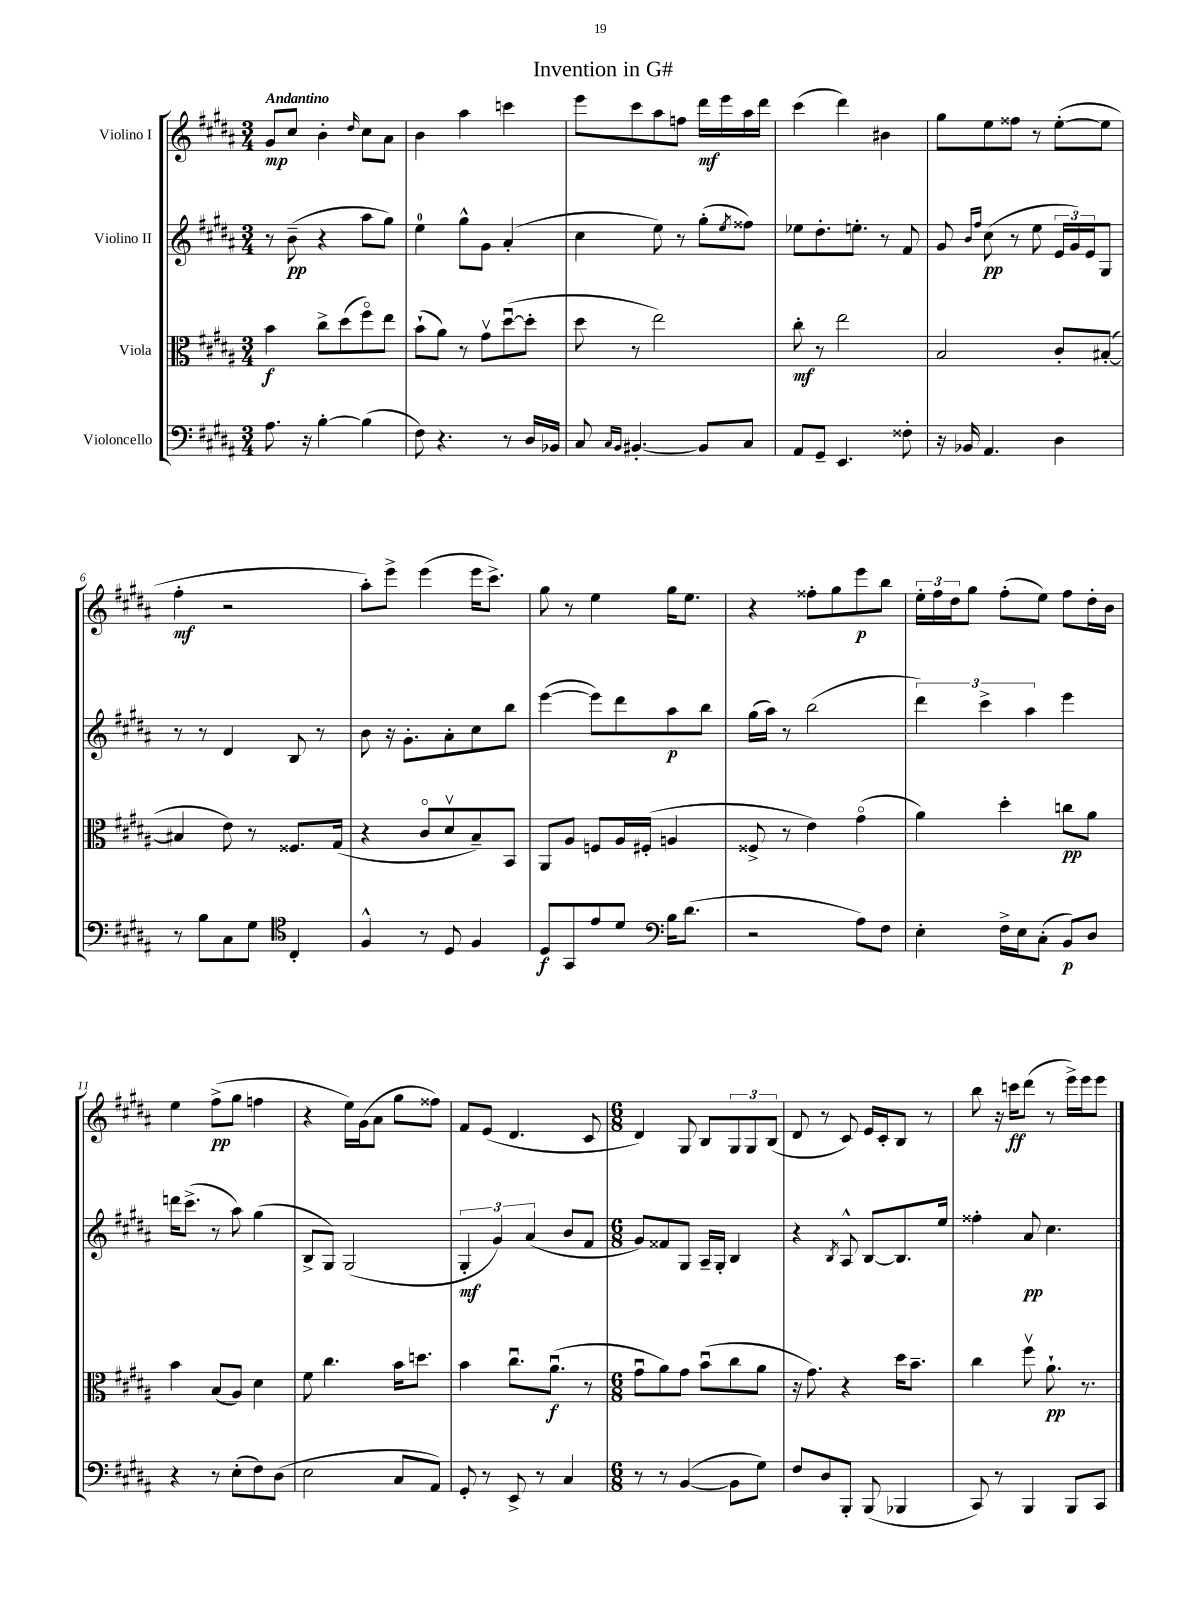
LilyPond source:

\header { title = "Invention in G#" }
<<
\new StaffGroup <<
\new Staff = "s0" \with { instrumentName = "Violino I" } {
    \clef treble \key b \major \numericTimeSignature \time 3/4 \tempo "Andantino"
    gis'8\mp cis''8 b'4-. \grace { dis''16 } cis''8 ais'8 |
    b'4 ais''4 c'''4 |
    e'''8 cis'''8 ais''8 f''8 dis'''16\mf e'''16 ais''16 dis'''16 |
    cis'''4( dis'''4) bis'4 |
    gis''8 e''8 fisis''8 r8 e''8~-.( e''8 |
    fis''4-.\mf r2 |
    ais''8-.) e'''8-> e'''4( e'''16 cis'''8.->) |
    gis''8 r8 e''4 gis''16 e''8. |
    r4 fisis''8-. gis''8 e'''8\p b''8 |
    \tuplet 3/2 { e''16-. fis''16 dis''16 } gis''8 fis''8-.( e''8) fis''8 dis''16-. b'16 |
    e''4 fis''8->\pp( gis''8 f''4 |
    r4 e''16) gis'16( ais'8 gis''8 fisis''8) |
    fis'8 e'8( dis'4. cis'8 |
    \numericTimeSignature \time 6/8 dis'4) gis8 b8 \tuplet 3/2 { gis8 gis8 b8( } |
    dis'8 r8 cis'8) e'16 cis'16-. b8 r8 |
    b''8 r16 c'''16\ff dis'''8( r8 e'''16->) e'''16 e'''8 \bar "|." |
}
\new Staff = "s1" \with { instrumentName = "Violino II" } {
    \clef treble \key b \major \numericTimeSignature \time 3/4
    r8 b'8--\pp( r4 ais''8 gis''8) |
    e''4-0 gis''8-^ gis'8 ais'4-.( |
    cis''4 e''8) r8 gis''8-.( \acciaccatura { e''8 } fisis''8) |
    ees''8 dis''8.-. e''8.-. r8 fis'8 |
    gis'8 \grace { b'16 fis''16 } cis''8\pp( r8 e''8 \tuplet 3/2 { e'16 gis'16) e'16 } gis8 |
    r8 r8 dis'4 b8 r8 |
    b'8 r16 gis'8.-. ais'8-. cis''8 b''8 |
    e'''4~( e'''8) dis'''8 ais''8\p b''8 |
    gis''16( ais''16) r8 b''2( |
    \tuplet 3/2 { dis'''4) cis'''4-> ais''4 } e'''4 |
    d'''16 cis'''8.->( r8 ais''8) gis''4( |
    b8-> gis8) gis2( |
    \tuplet 3/2 { gis4-.\mf gis'4) ais'4( } b'8 fis'8 |
    \numericTimeSignature \time 6/8 gis'8) fisis'8 gis8 ais16-- gis16-. b4 |
    r4 \acciaccatura { b8 } ais8-^ b8~ b8. e''16 |
    fisis''4-. ais'8\pp cis''4. \bar "|." |
}
\new Staff = "s2" \with { instrumentName = "Viola" } {
    \clef alto \key b \major \numericTimeSignature \time 3/4
    b'4\f cis''8-> dis''8( fis''8\flageolet) e''8 |
    b'8-!( ais'8) r8 gis'8\upbow dis''8~\downbow( dis''8-. |
    dis''8 r8 e''2) |
    cis''8-.\mf r8 e''2 |
    b2 cis'8-. bis8~-.( |
    bis4 e'8) r8 fisis8. gis16( |
    r4 cis'8\flageolet dis'8\upbow b8--) b,8 |
    ais,8 ais8 f8 ais16 fis16-.( a4 |
    fisis8-> r8 e'4) gis'4\flageolet( |
    ais'4) dis''4-. c''8\pp ais'8 |
    b'4 b8( ais8) dis'4 |
    fis'8 cis''4. b'16 d''8. |
    b'4 cis''8.\downbow ais'8.\downbow\f( r8 |
    \numericTimeSignature \time 6/8 gis'8\downbow ais'8) gis'8 b'8\downbow( cis''8 ais'8 |
    r16 gis'8.) r4 dis''16 b'8.-- |
    cis''4 fis''8\upbow ais'8.-!\pp r8. \bar "|." |
}
\new Staff = "s3" \with { instrumentName = "Violoncello" } {
    \clef bass \key b \major \numericTimeSignature \time 3/4
    ais8. r16 b4~-. b4( |
    fis8) r4. r8 dis16 bes,16 |
    cis8 \grace { cis16 b,16 } bis,4.~-. bis,8 cis8 |
    ais,8 gis,8-- e,4. fisis8-. |
    r16 bes,16 ais,4. dis4 |
    r8 b8 cis8 gis8 cis4-. |
    \clef tenor fis4-^ r8 dis8 fis4 |
    dis8\f gis,8 e'8 dis'8 b16 dis'8.( |
    \clef bass r2 ais8) fis8 |
    e4-. fis16-> e16 cis8-.( b,8\p) dis8 |
    r4 r8 e8-.( fis8) dis8( |
    e2 cis8 ais,8) |
    gis,8-. r8 e,8-> r8 cis4 |
    \numericTimeSignature \time 6/8 r8 r8 b,4~( b,8 gis8) |
    fis8 dis8 b,,8-. b,,8( bes,,4 |
    cis,8) r8 b,,4 b,,8 cis,8 \bar "|." |
}
>>
>>
